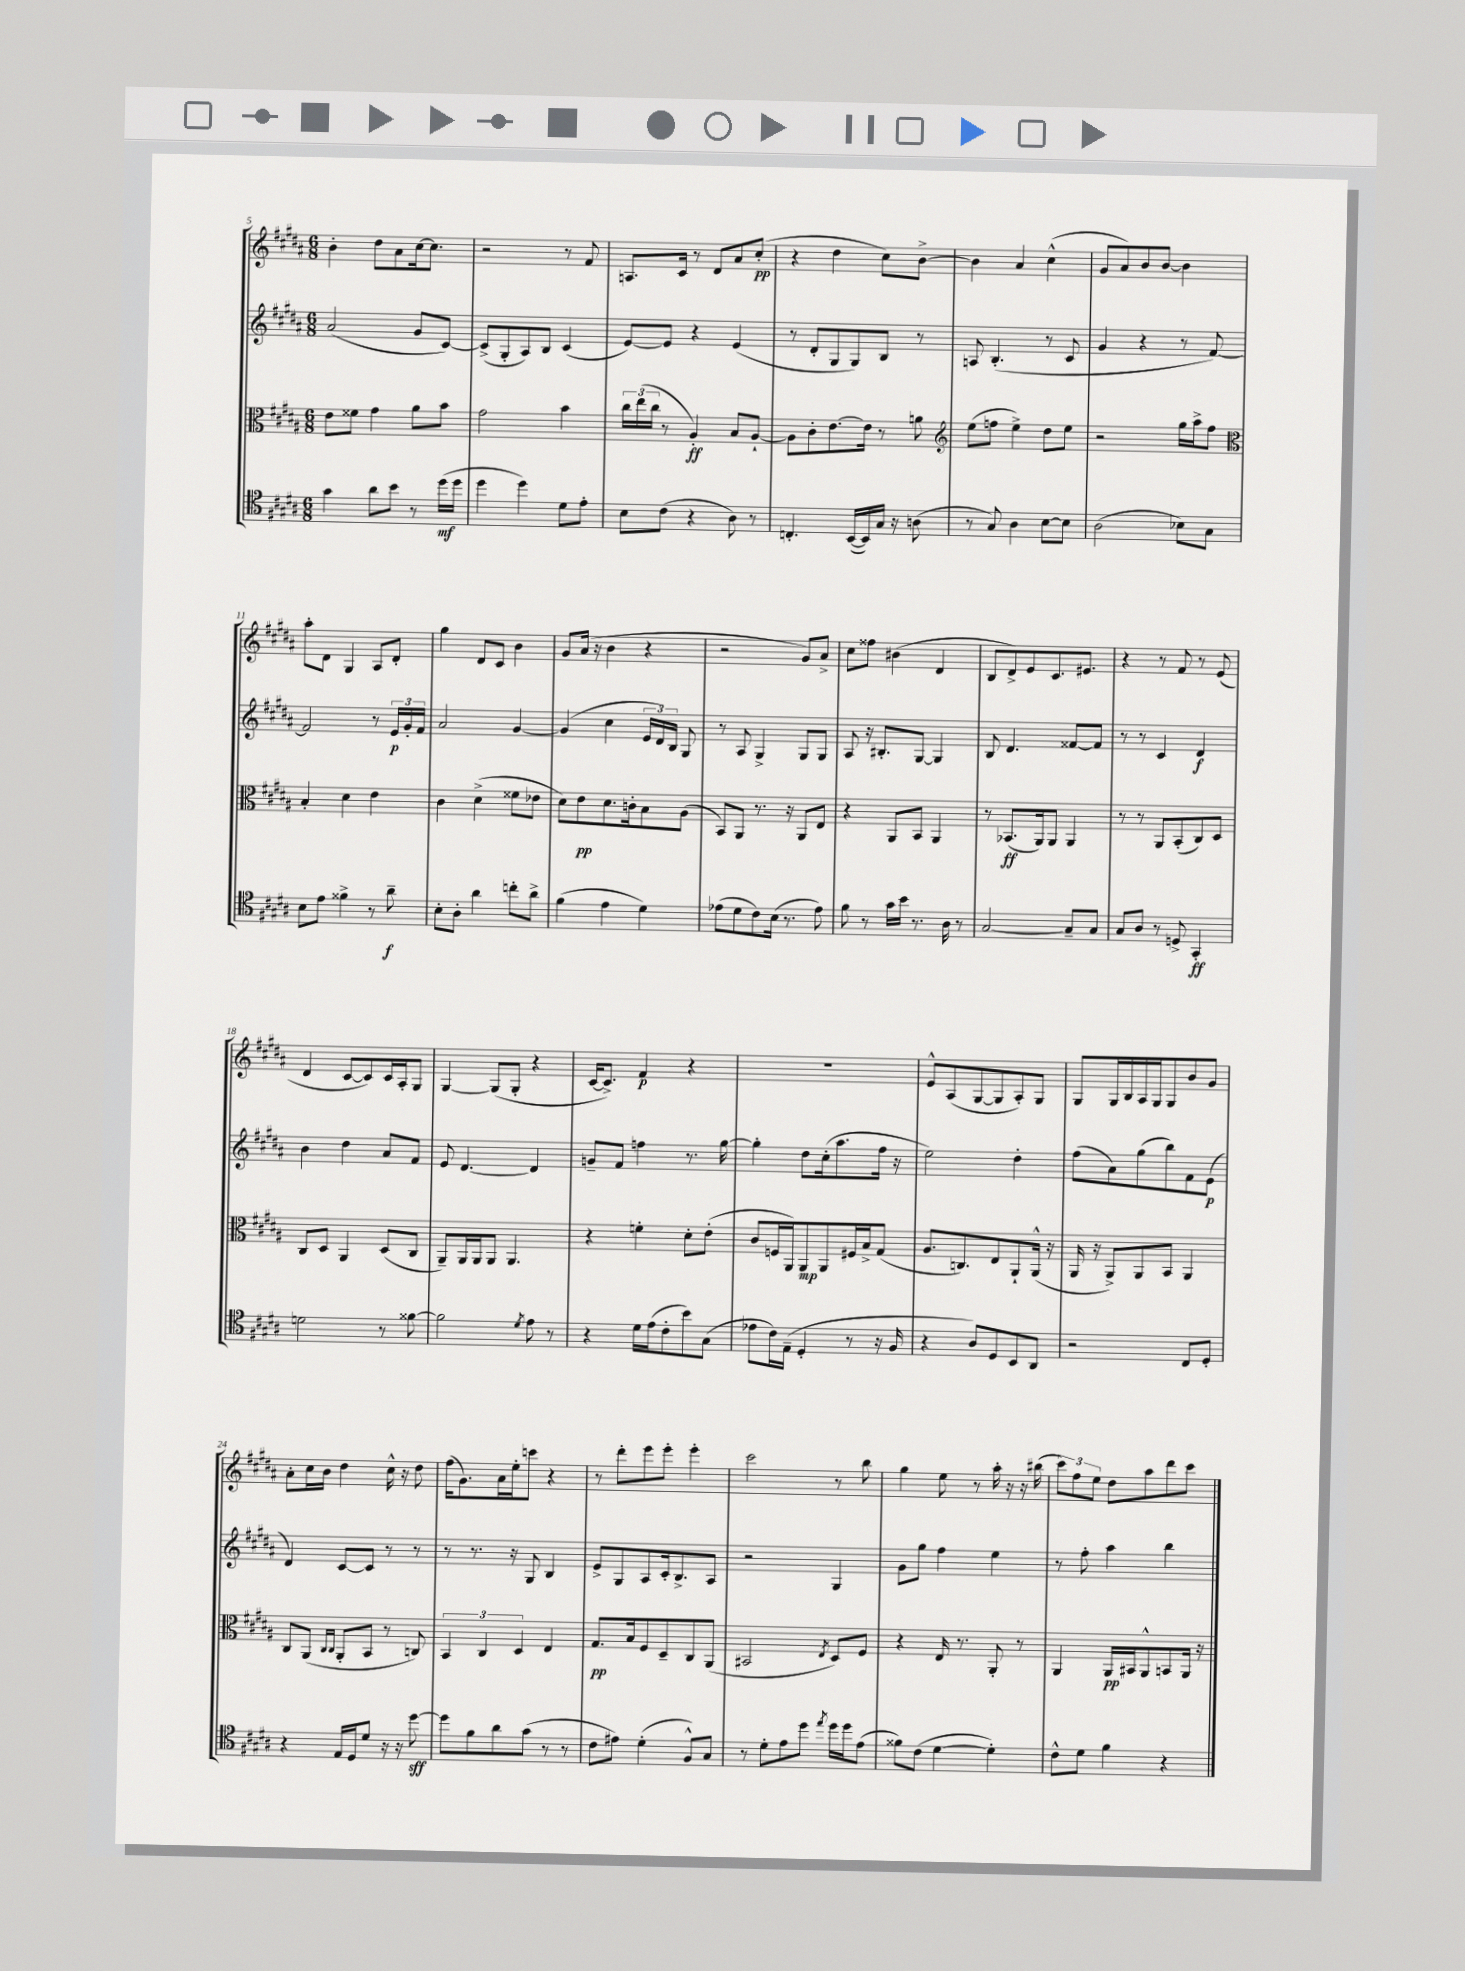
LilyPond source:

<<
\new StaffGroup <<
\new Staff = "s0" {
    \clef treble \key b \major \numericTimeSignature \time 6/8
    \autoBeamOff b'4-. dis''8[ ais'8 cis''16~ cis''8.] |
    r2 r8 fis'8 |
    a8.[ cis'16] r8 dis'8[ ais'8 cis''8]-.\pp( |
    r4 dis''4 cis''8[) b'8]~-> |
    b'4 ais'4 cis''4-^( |
    gis'8[ ais'8) b'8 b'8]~ b'4 |
    ais''8[-. dis'8] gis4 ais8[ dis'8]-. |
    gis''4 dis'8[ cis'8] b'4 |
    gis'8[ ais'16]( r16 b'4 r4 |
    r2 gis'8[) ais'8]-> |
    cis''8[ fisis''8] bis'4( dis'4 |
    b8[ dis'8->) e'8 cis'8. eis'8.] |
    r4 r8 fis'8 r8 e'8( |
    dis'4 cis'8[~ cis'8) cis'16 ais16-. gis8] |
    gis4~ gis8[( gis8]-. r4 |
    cis'16[~ cis'8.]->) fis'4\p r4 |
    R2. |
    e'8[-^ ais8( gis8~ gis8 ais8-.) gis8] |
    gis8[ gis16 b16 ais16 gis16 gis8 b'8 gis'8] |
    ais'8[-. cis''16 b'16] dis''4 cis''16-^ r16 dis''8 |
    fis''16[( gis'8.) ais'16 e''16-. c'''8] r4 |
    r8 dis'''8[-. e'''8 e'''8]-. e'''4-. |
    cis'''2 r8 b''8 |
    gis''4 e''8 r8 ais''16-. r16 r16 bis''16( |
    \tuplet 3/2 { cis'''8[) fis''8 e''8] } dis''8[ ais''8 dis'''8 cis'''8] \bar "|." |
}
\new Staff = "s1" {
    \clef treble \key b \major \numericTimeSignature \time 6/8
    \autoBeamOff ais'2( gis'8[ cis'8]~) |
    cis'8[->( gis8-. ais8) b8] cis'4( |
    e'8[~) e'8] r4 e'4( |
    r8 dis'8[-. gis8 gis8) b8] r8 |
    a8 b4.-.( r8 cis'8 |
    gis'4 r4 r8 fis'8~) |
    fis'2 r8 \tuplet 3/2 { e'16[\p gis'16-. fis'16] } |
    ais'2 gis'4~ |
    gis'4( cis''4 \tuplet 3/2 { e'16[ dis'16) b16] } gis8 |
    r8 ais8 gis4-> gis8[ gis8] |
    ais8 r16 bis8.[-. gis8]~ gis4 |
    b8 dis'4. fisis'8[~ fisis'8] |
    r8 r8 cis'4 dis'4\f |
    b'4 dis''4 ais'8[ fis'8] |
    e'8 dis'4.~ dis'4 |
    g'8[-- fis'8] f''4 r8. gis''16~ |
    gis''4-. dis''8[ cis''16-.( ais''8. fis''16] r16 |
    e''2) dis''4-. |
    fis''8[( ais'8) gis''8( b''8) fis'8 e'8]\p( |
    dis'4) cis'8[~ cis'8] r8 r8 |
    r8 r8. r16 gis8 b4 |
    e'8[-> gis8 ais8 cis'16-. b8.-> ais8] |
    r2 gis4 |
    gis'8[ gis''8] fis''4 e''4 |
    r8 fis''8-. ais''4 b''4 \bar "|." |
}
\new Staff = "s2" {
    \clef alto \key b \major \numericTimeSignature \time 6/8
    \autoBeamOff e'8[ fisis'8] gis'4 ais'8[ b'8] |
    gis'2 b'4 |
    \tuplet 3/2 { cis''16[ e''16( cis''16] } r8 ais4-.\ff) b8[ ais8]~-! |
    ais8[ cis'8-. e'8.~ e'16] r8 a'8 |
    \clef treble e''8[( f''8] e''4->) dis''8[ e''8] |
    r2 gis''16[ ais''16-> fis''8] |
    \clef alto b4-. dis'4 e'4 |
    cis'4 dis'4->( fisis'8[ ees'8] |
    dis'8[) e'8\pp dis'8. c'16-. b8 ais8]( |
    b,8[) ais,8] r8. r16 ais,8[ e8] |
    r4 ais,8[ b,8] ais,4 |
    r8 bes,8.[\ff( ais,16) ais,8] ais,4 |
    r8 r8 ais,8[ b,8-.( cis8) dis8] |
    cis8[ dis8] ais,4 dis8[( cis8] |
    ais,8[--) ais,16 ais,16 ais,8] ais,4. |
    r4 f'4-. dis'8[-. e'8]-.( |
    cis'8[ f16 ais,16) ais,8\mp ais,8 fis16 b16-> gis8]( |
    ais8.[ c8.) e8 ais,8-! ais,16]-^( r16 |
    ais,16 r16 ais,8[->) ais,8 b,8] ais,4 |
    cis8[ ais,8]( \grace { cis16[ cis16] } ais,8[-. b,8] r8 c8) |
    \tuplet 3/2 { b,4 cis4 dis4 } e4 |
    gis8.[\pp b16 fis8 dis8-- cis8 ais,8]( |
    bis,2 \acciaccatura { e8 } dis8[) fis8] |
    r4 e16 r8. ais,8-. r8 |
    ais,4 ais,16[\pp bis,16 ais,8-^ b,8 ais,16] r16 \bar "|." |
}
\new Staff = "s3" {
    \clef tenor \key b \major \numericTimeSignature \time 6/8
    \autoBeamOff gis'4 ais'8[ b'8] r8 dis''16[\mf( dis''16] |
    dis''4 dis''4) dis'8[ e'8]-. |
    b8[ cis'8]( r4 ais8) r8 |
    c4.-. b,16[~( b,16) gis16] r16 a8( |
    r8 gis8) ais4 b8[~ b8] |
    ais2( bes8[) gis8] |
    b8[ e'8] fisis'4-> r8 ais'8--\f |
    b8[-. ais8]-. ais'4 c''8[-. ais'8]-> |
    fis'4( e'4 dis'4) |
    ees'8[( dis'8 cis'8) b16]( r8. ees'8) |
    fis'8 r8 gis'16[ b'16] r8. ais16 r8 |
    gis2~ gis8[-- gis8] |
    gis8[ ais8] r8 d8-> gis,4-.\ff |
    d'2 r8 fisis'8~ |
    fisis'2 \acciaccatura { dis'8 } e'8 r8 |
    r4 dis'16[ e'16( cis'8-. b'8) gis8]( |
    ees'8[ cis'16) e16]--( dis4-. r8 r16 fis16 |
    r4 ais8[) dis8 b,8 ais,8] |
    r2 cis8[ dis8]-. |
    r4 e16[ dis16 dis'8] r16 r16 dis''8~\sff |
    dis''8[ fis'8 ais'8 gis'8]( r8 r8 |
    cis'8[ eis'8]) dis'4-.( fis8[-^) gis8] |
    r8 dis'8[-. e'8 dis''8] \acciaccatura { e''8 } dis''16[ dis''16 e'8]( |
    fisis'8[) cis'8]( dis'4~ dis'4-.) |
    cis'8[-^ dis'8] fis'4 r4 \bar "|." |
}
>>
>>
\layout { \context { \Score currentBarNumber = #5 } }
